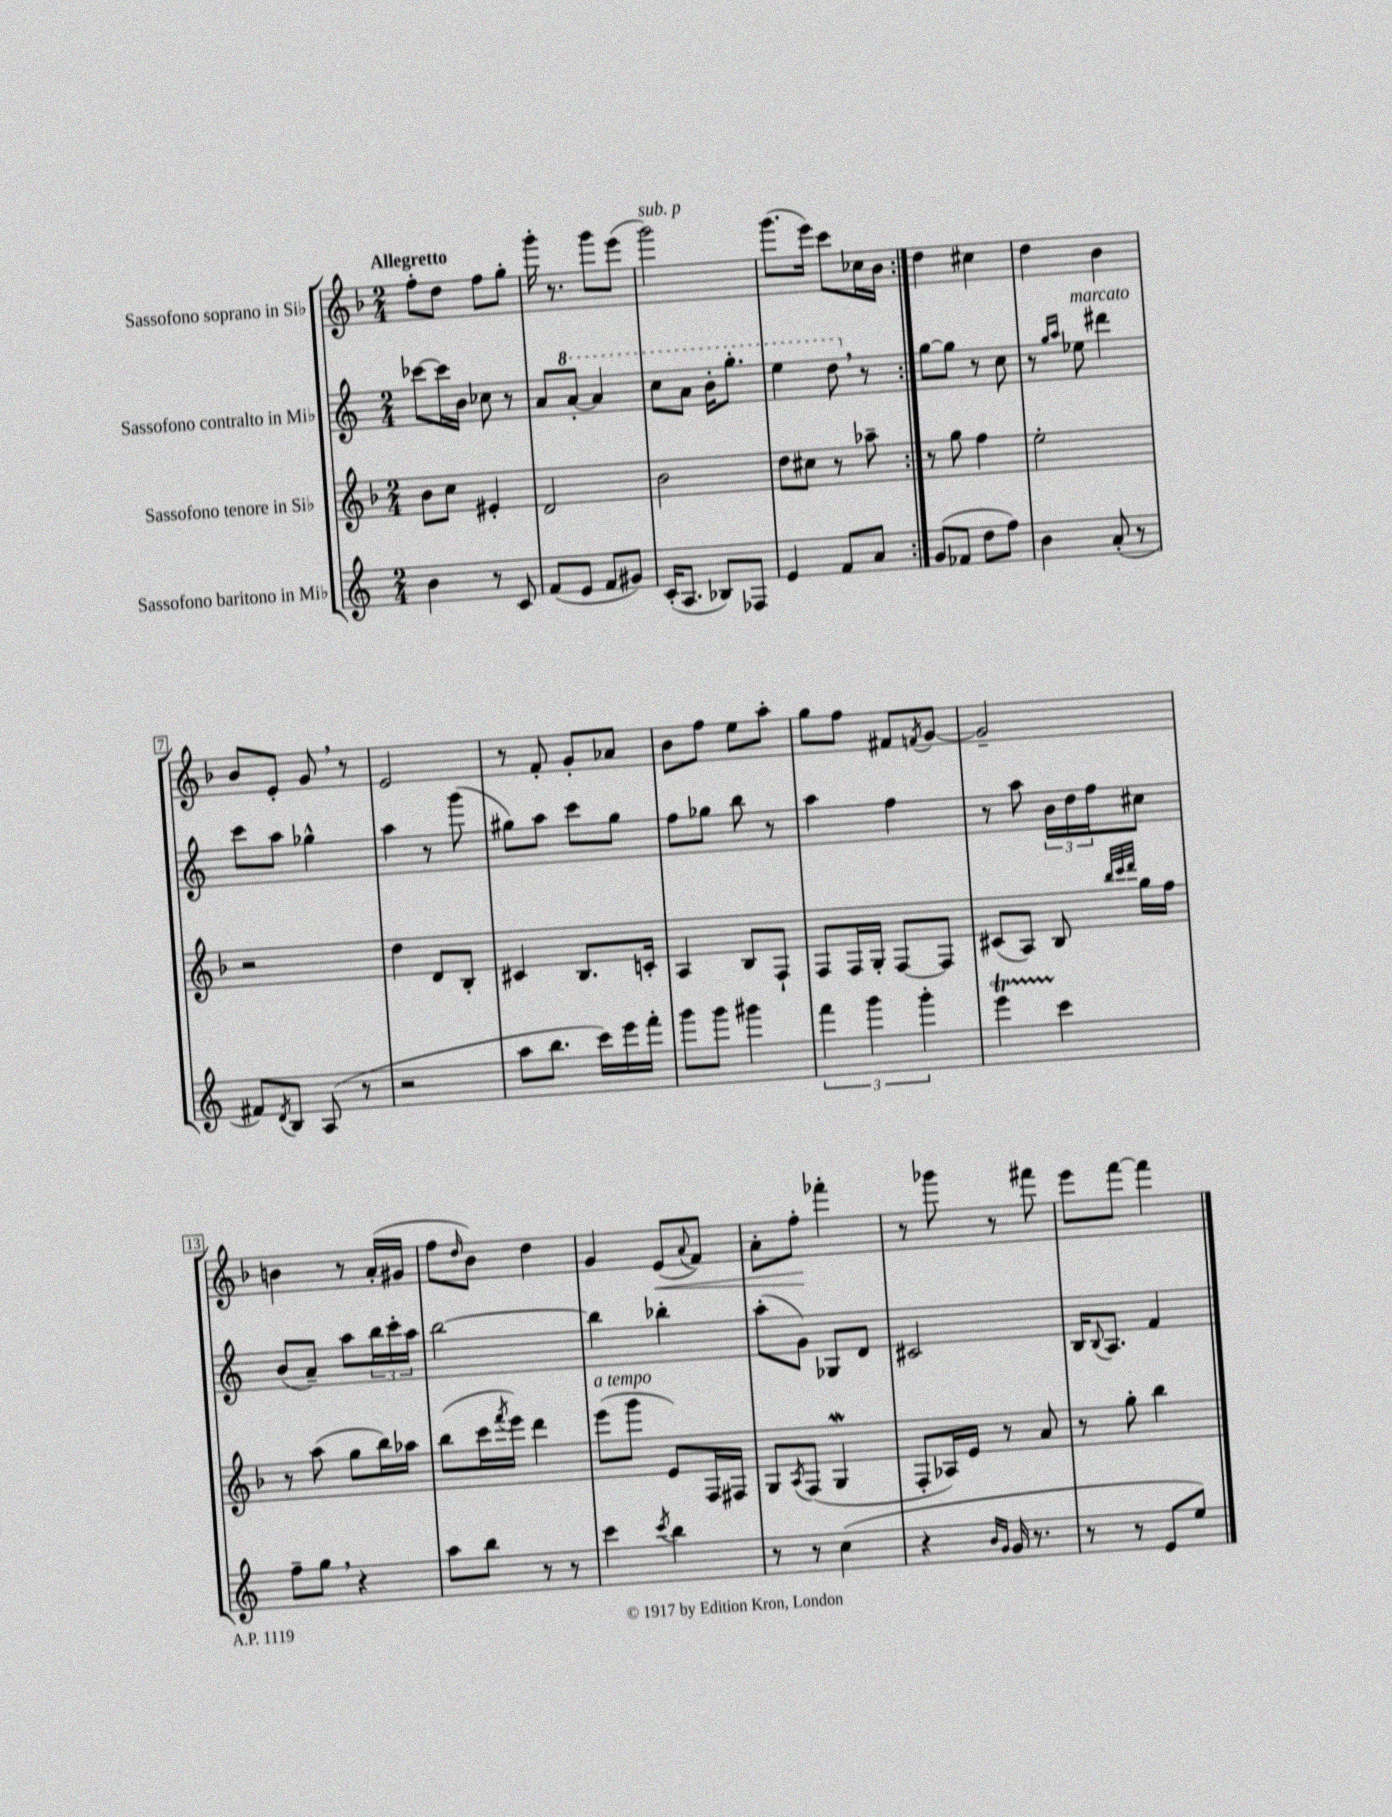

**kern	**kern	**kern	**kern	**dynam
*part4	*part3	*part2	*part1	*part1
*staff4	*staff3	*staff2	*staff1	*staff1
*I"Sassofono baritono in Mi♭	*I"Sassofono tenore in Si♭	*I"Sassofono contralto in Mi♭	*I"Sassofono soprano in Si♭	*
*clefG2	*clefG2	*clefG2	*clefG2	*
*k[]	*k[b-]	*k[]	*k[b-]	*
*M2/4	*M2/4	*M2/4	*M2/4	*
=1	=1	=1	=1	=1
!	!	!	!LO:TX:a:B:t=Allegretto	!
4b\	8b-\L	[8ccc-X\L	8ff'\L	.
.	8cc\J	16ccc-\L]	8dd\J	.
.	.	16b\JJ	.	.
8r	4e#X'/	8cc-X\	8ff\L	.
8c/	.	8r	8gg'\J	.
=2	=2	=2	=2	=2
(8f/L	2d/	8a/L	16ggg'\	.
.	.	.	8.r	.
*	*	*8va	*	*
8e/J	.	[8aa'/J	.	.
8f/L	.	4aa/]	8ggg\L	.
8g#X/J)	.	.	(8eee\J	.
=3	=3	=3	=3	=3
!	!	!	!LO:TX:a:i:t=sub. p	!
(16c'/KL	2b-\	8ccc\L	2ggg\)	.
8.A/J	.	.	.	.
.	.	8aa\J	.	.
8B-X/L)	.	16bb'\KL	.	.
.	.	8.ggg'\J	.	.
8F-X/J	.	.	.	.
=4	=4	=4	=4	=4
4e/	8dd\L	4eee\	(8.ggg\L	.
.	8cc#X\J	.	.	.
.	.	.	16eee\Jk)	.
8f/L	8r	8ddd,\	8ccc\L	.
*	*	*X8va	*	*
8a/J	8aa-X~\	8r	16cc-X\L	.
.	.	.	16b-\JJ	.
=5:|!	=5:|!	=5:|!	=5:|!	=5:|!
(8g/L	8r	[8gg\L	4dd\	.
8f-X/J	8gg\	8gg\J]	.	.
8dd\L	4ff\	8r	4cc#X\	.
8ff\J)	.	8cc\	.	.
=6	=6	=6	=6	=6
4b\	2ee'\	8r	4dd\	.
.	.	16qqgg/LL	.	.
.	.	16qqaa/JJ	.	.
!	!	!LO:TX:a:i:t=marcato	!	!
.	.	8ee-X\	.	.
(8a'/	.	4ddd#X\	4b-\	.
8r	.	.	.	.
!!LO:LB:g=z
=7	=7	=7	=7	=7
8f#X/L)	2r	8ccc\L	8b-/L	.
8qd/	.	.	.	.
8B/J	.	8aa\J	8e'/J	.
(8A/	.	4gg-X^^\	8g,/	.
8r	.	.	8r	.
=8	=8	=8	=8	=8
2r	4dd\	4aa\	2e/	.
.	8d/L	8r	.	.
.	8B-'/J	(8ggg\	.	.
=9	=9	=9	=9	=9
8aa\L	4c#X/	8gg#X\L)	8r	.
8.bb\J	.	8aa\J	8f'/	.
.	8.B-/L	8ccc\L	8g'/L	.
16ccc\LL)	.	.	.	.
16eee\	.	8gg#\J	8a-X/J	.
16fff'\JJ	16cn'/Jk	.	.	.
=10	=10	=10	=10	=10
8ggg\L	4A/	8ff\L	8b-\L	.
8ggg\J	.	8gg-X\J	8ff\J	.
4ggg#X\	8B-/L	8bb\	8ee\L	.
.	8F`/J	8r	8aa'\J	.
=11	=11	=11	=11	=11
6fff\	8F/L	4aa\	8gg\L	.
.	16F/L	.	8ff\J	.
6ggg\	.	.	.	.
.	16G'/JJ	.	.	.
.	[8F/L	4ff\	8f#X/L	.
6ggg'\	.	.	.	.
.	.	.	8qfn/	.
.	8F/J]	.	[8g/J	.
=12	=12	=12	=12	=12
4eeet\	(8c#X/L	8r	2g~/]	.
.	8A/J)	8aa\	.	.
4ccc\	8B-/	24b\LL	.	.
.	.	24dd\	.	.
.	.	24ff\J	.	.
.	32qqbb-/LLL	.	.	.
.	32qqccc/	.	.	.
.	32qqddd/JJJ	.	.	.
.	16gg\LL	8cc#X\J	.	.
.	16ff\JJ	.	.	.
!!LO:LB:g=z
=13	=13	=13	=13	=13
8ff~\L	8r	(8b/L	4bn\	.
8gg,\J	(8aa\	8a~/J)	.	.
4r	8gg\L	8aa\L	8r	.
.	16bb-\L)	24bb\L	(16a'/LL	.
.	.	24ccc'\	.	.
.	16aa-X\JJ	.	16g#X/JJ	.
.	.	24aa\JJ	.	.
=14	=14	=14	=14	=14
8aa\L	(8bb-\L	[2bb\	8ff\L	.
.	.	.	16qqdd/	.
8bb\J	16ccc\L	.	8b-\J)	.
.	8qfff/	.	.	.
.	16eee\JJ)	.	.	.
8r	4ddd\	.	4dd\	.
8r	.	.	.	.
=15	=15	=15	=15	=15
!	!LO:TX:a:i:t=a tempo	!	!	!
4ccc\	(8eee\L	4bb\]	4g/	.
.	8ggg\J	.	.	.
8qccc/	.	.	.	.
!	!	!	!	!LO:HP:b
4bb\	8e/L)	4bb-X'\	(8e/L	<
.	.	.	8qqa/	.
.	16F/L	.	8f/J)	.
.	16F#X/JJ	.	.	.
=16	=16	=16	=16	=16
8r	8G/L	(8aa'\L	8a'\L	.
.	8qA/	.	.	.
8r	(8F/J	8g\J)	8ff'\J	.
(4cc\	4GW/	8G-X/L	4fff-X'\	[
.	.	8d/J	.	.
=17	=17	=17	=17	=17
4r	8F'/L	2c#X/	8r	.
.	16A-X/L)	.	8ggg-X\	.
.	16e/JJ	.	.	.
16qqb/LL	.	.	.	.
16qqg/JJ	.	.	.	.
16g/	8r	.	8r	.
8.r	.	.	.	.
.	8a/	.	8fff#X\	.
=18	=18	=18	=18	=18
8r	8r	16B/KL	8eee\L	.
.	.	8qqB/	.	.
.	.	8.A/J	.	.
8r	8gg'\	.	[8fff\J	.
8e/L	4bb-\	4f/	4fff\]	.
8ee/J)	.	.	.	.
==	==	==	==	==
*-	*-	*-	*-	*-
